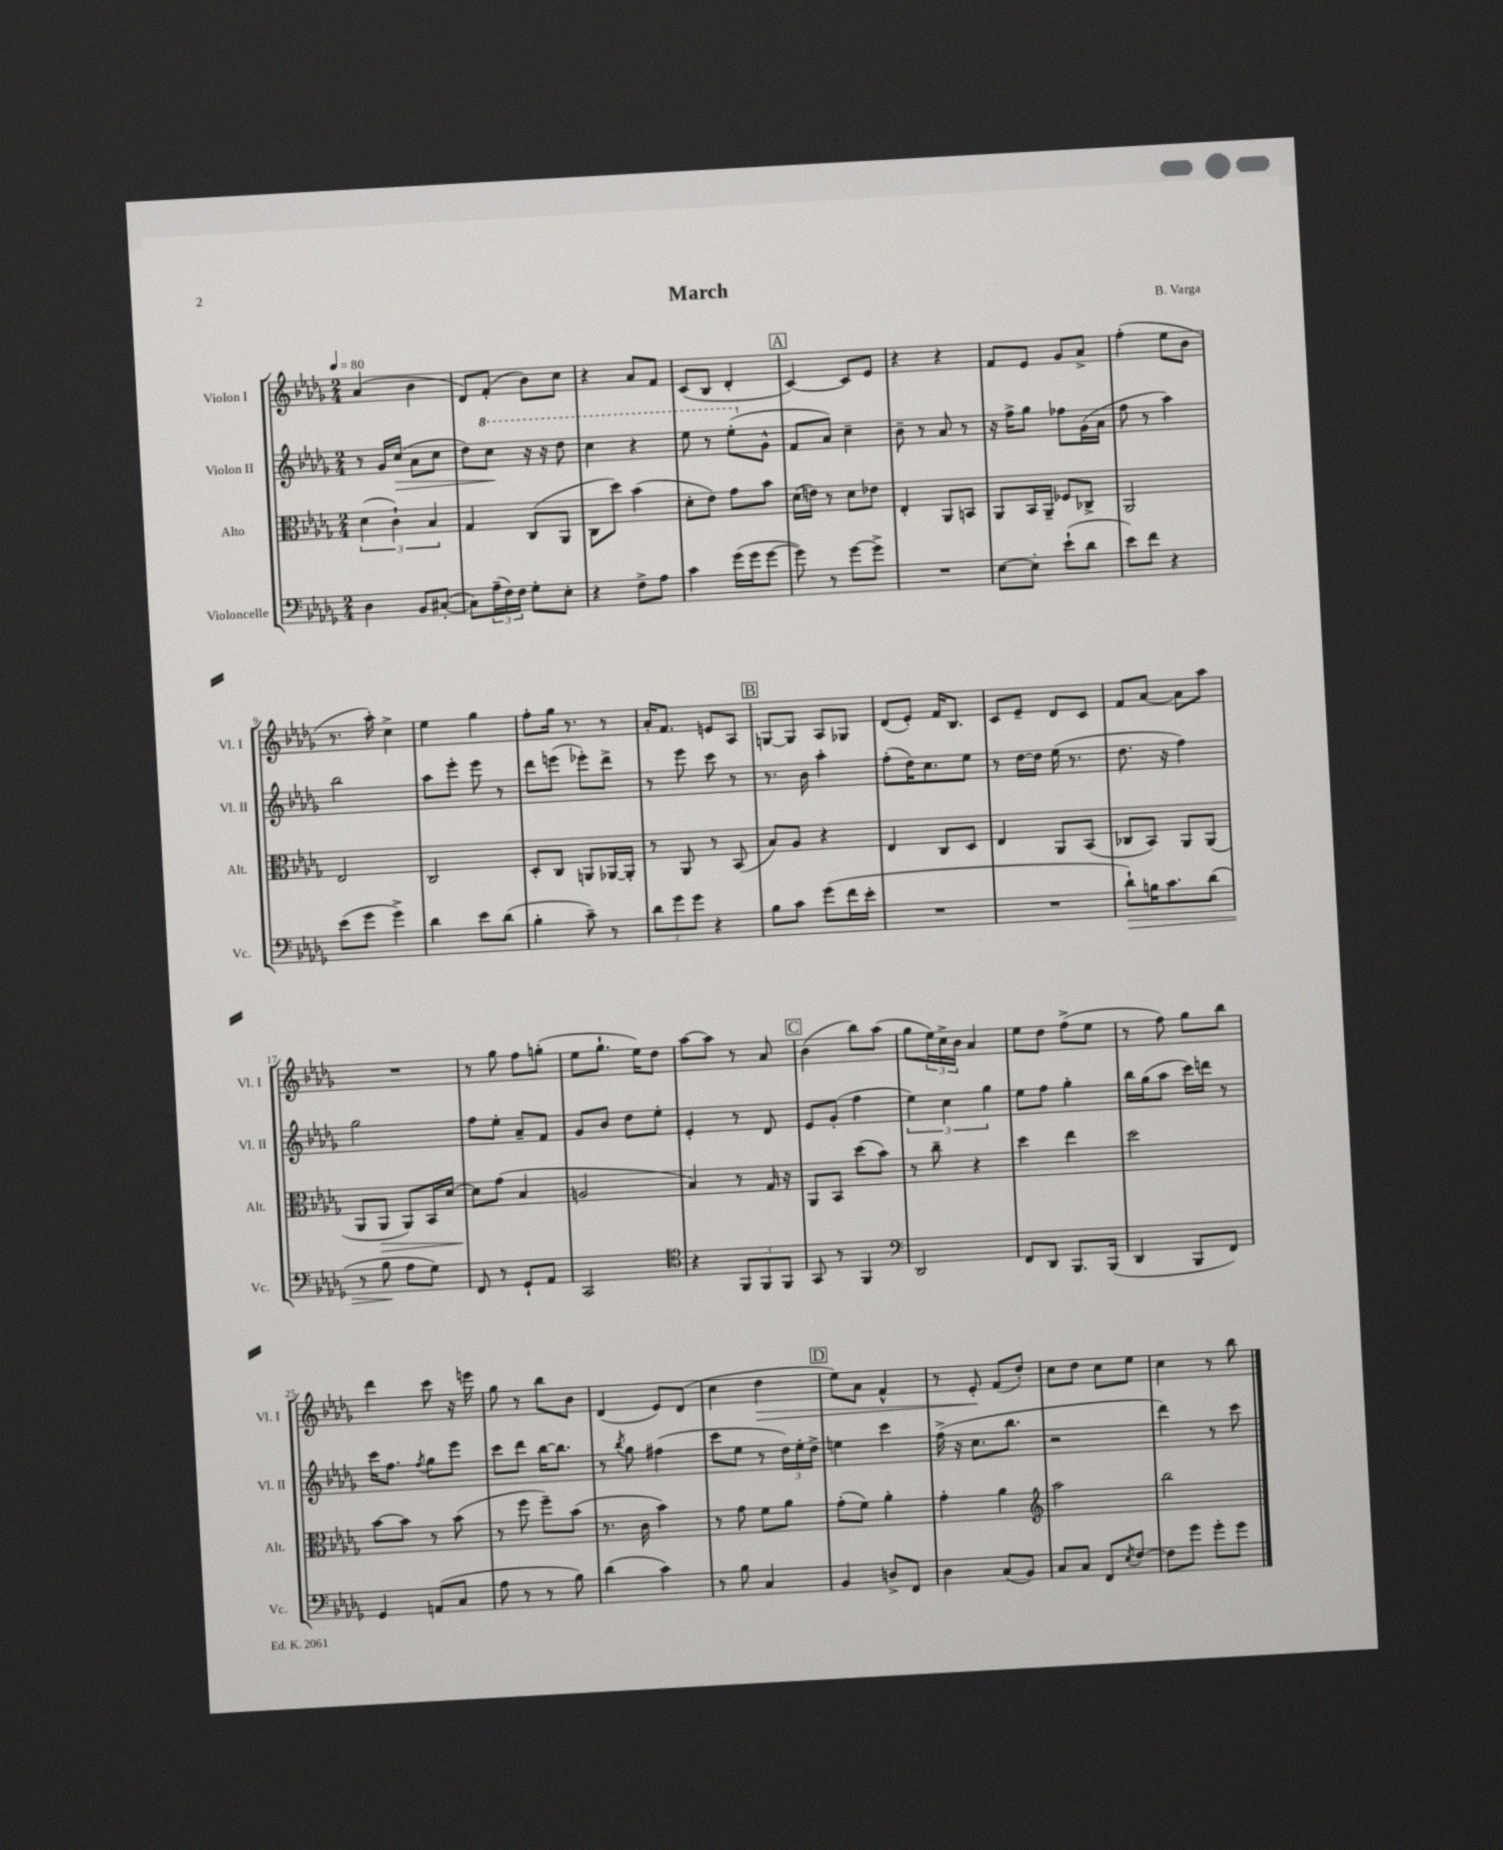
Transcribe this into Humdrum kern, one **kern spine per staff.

**kern	**kern	**kern	**kern
*staff4	*staff3	*staff2	*staff1
*clefF4	*clefC3	*clefG2	*clefG2
*k[b-e-a-d-g-]	*k[b-e-a-d-g-]	*k[b-e-a-d-g-]	*k[b-e-a-d-g-]
*M2/4	*M2/4	*M2/4	*M2/4
*MM80	*MM80	*MM80	*MM80
4D-	(6d-	8r	(4a-
.	.	16g-	.
.	6c`)	.	.
.	.	(16cc	.
8BB-	.	8a-	4b-
.	6B-	.	.
([8C#'	.	8cc	.
=	=	=	=
8C#])	4G-	8dd-)	8d-)
(24A-~	.	8ccc	(8f'
24F)	.	.	.
24F	.	.	.
8G-'	(8C	16r	8b-)
.	.	16r	.
8E-'	8AA-	8ddd-	8cc
=	=	=	=
4r	8C	4ccc	4r
.	8dd-)	.	.
8F^	(4b-	4r	8a-
8A-	.	.	8f
=	=	=	=
4c	8d-'	8eee-	(8c
.	8e-)	8r	8B-
(16g-	8g-	(8eee-'	4d-'
16g-	.	.	.
[8g-	8b-	8g-^^	.
=	=	=	=
8g-])	(16d-	8f	[4c)
.	16e)	.	.
8r	8r	8a-)	.
[8g-	8d-	4cc~	8c]
8g-^]	8e-	.	8e-
=	=	=	=
2r	4E-'	8b-~	4r
.	.	8r	.
.	8AA-	8a-	4r
.	8BB	8r	.
=	=	=	=
[8E-	8AA-	16r	8f
.	.	16ff^	.
8E-']	16BB-	8gg-	8e-
.	16AA-~	.	.
(8e-`	8F-	8ff-	8g-
8d-	8C-^	(16g-	8a-^
.	.	16a-	.
=	=	=	=
8e-)	2AA-	8ff	(4ff'
8f	.	8r	.
4r	.	4aa-)	8ee-
.	.	.	8b-
=	=	=	=
(8e-	2E-	2bb-	8.r
8g-	.	.	.
.	.	.	16aa-')
4g-^)	.	.	4cc^
=	=	=	=
4d-	2C	8aa-	4ee-
.	.	8eee-'	.
8e-	.	8eee-	4gg-
(8d-	.	8r	.
=	=	=	=
4B-'	8D-'	8ddd-	8ff'
.	8C	(8eee	16gg-
.	.	.	8.r
8c~)	8AA	8eee-')	.
8r	[16AA-	8ddd-^	8r
.	16AA-']	.	.
=	=	=	=
12d-	8r	8r	16a-'
.	.	.	8.f
12g-	.	.	.
.	8AA-	8eee-	.
12g-	.	.	.
4r	8r	8ccc	8e
.	(8BB-	8r	8A-
=	=	=	=
8B-	8B-)	8.r	[8G
8c	8A-	.	8G]
.	.	16b-	.
(8g-	4r	4aa-'	8A-
16f	.	.	8G-
16e-'	.	.	.
=	=	=	=
2r	4E-	(8ff'	(8d-
.	.	16dd-)	8e-')
.	.	8.cc	.
.	8C	.	16f
.	.	.	8.B-
.	8D-	8ee-	.
=	=	=	=
2r	4E-	8r	8c
.	.	[16dd-	8e-~
.	.	16dd-]	.
.	8AA-	(16ee-	8d-
.	.	8.r	.
.	(8BB-	.	8c
=	=	=	=
8d-`)	8C-	8.dd-	8f
16B	8BB-)	.	[8a-
8.c	.	16r	.
.	8AA-	4ff)	8a-]
(8d-	(8AA-	.	8aa-
=	=	=	=
8r	8AA-	2gg-	2r
8B-	8AA-	.	.
8A-	8AA-)	.	.
8G-)	16BB-	.	.
.	[16d-	.	.
=	=	=	=
8FF	8d-]	8ff	8r
8r	(8g-	8ee-'	8gg-
8GG-`	4B-	8a-~	8ff
8AA-	.	8f	(8gg'
=	=	=	=
2CC	2A	8g-	8ee-
.	.	8b-	8.gg-`
.	.	8dd-	.
.	.	.	16ee-)
.	.	8ee-'	8dd-
=	=	=	=
*clefC4	*	*	*
4r	4B-)	4e-'	[8aa-
.	.	.	8aa-]
12FF	8r	8r	8r
12FF	.	.	.
.	16G-	8d-	8a-
12FF	.	.	.
.	16r	.	.
=	=	=	=
8GG-	8AA-	8e-	(4b-
8r	8BB-	(8g-'	.
4FF	(8dd-	4ff	8bb-)
.	8b-)	.	(8aa-
=	=	=	=
*clefF4	*	*	*
2DD-	8r	6ee-)	8gg-
.	8cc~	.	24ee-)
.	.	6cc	24cc^
.	.	.	24b-
.	4r	.	4a-
.	.	6gg-	.
=	=	=	=
8FF	4dd-	8ee-	8ee-
8DD-	.	8ff	8dd-
8.BBB-	4ee-	4gg-'	(8ff^
.	.	.	8ee-
(16BBB-	.	.	.
=	=	=	=
4DD-	2dd-	16bb-	8r
.	.	(16gg-	.
.	.	8aa-	8ff)
8BBB-	.	16ccc)	8gg-
.	.	16ddd	.
8FF)	.	8r	8bb-
=	=	=	=
4GG-	[8b-	16ccc	4ddd-
.	.	8.ff	.
.	8b-]	.	.
.	.	8qff	.
(8AA	8r	8gg-	8ccc
8C	(8b-	8eee-	16r
.	.	.	16eee
=	=	=	=
8A-	8r	8ccc	8gg-
8r	8ff	8ddd-	8r
8r	8ff~)	[16bb-	8bb-
.	.	8.bb-]	.
8B-)	(8b-	.	8b-
=	=	=	=
(4d-	8.r	8r	(4d-
.	.	8qbb-	.
.	.	8gg-	.
.	16c	.	.
4c)	4b-)	(4ff#	8e-)
.	.	.	(8d-
=	=	=	=
8r	8r	8ccc	4cc
8B-	8g-	8ee-	.
4C	8f	8r	4dd-
.	8a-	24dd-)	.
.	.	24ee-'	.
.	.	24dd-^	.
=	=	=	=
4BB-	(8g-'	4ee	8ee-)
.	8f)	.	8a-
8D^	4a-'	4ccc	4f^^
8FF	.	.	.
=	=	=	=
4D-	4g-'	(16ff^	8r
.	.	16r	.
.	.	8.cc	8e-'
(8C	4a-	.	(8f
.	.	8.bb-	.
8BB-)	.	.	8dd-')
=	=	=	=
*	*clefG2	*	*
8C	2aa-	2r	8cc
8C	.	.	8dd-
8FF	.	.	8cc
8qE-	.	.	.
[8F	.	.	8ee-
=	=	=	=
8F]	2bb-	4ddd-)	4cc
8g-	.	.	.
8g-'	.	8r	8r
8g-	.	8ccc	8bb-
==	==	==	==
*-	*-	*-	*-
